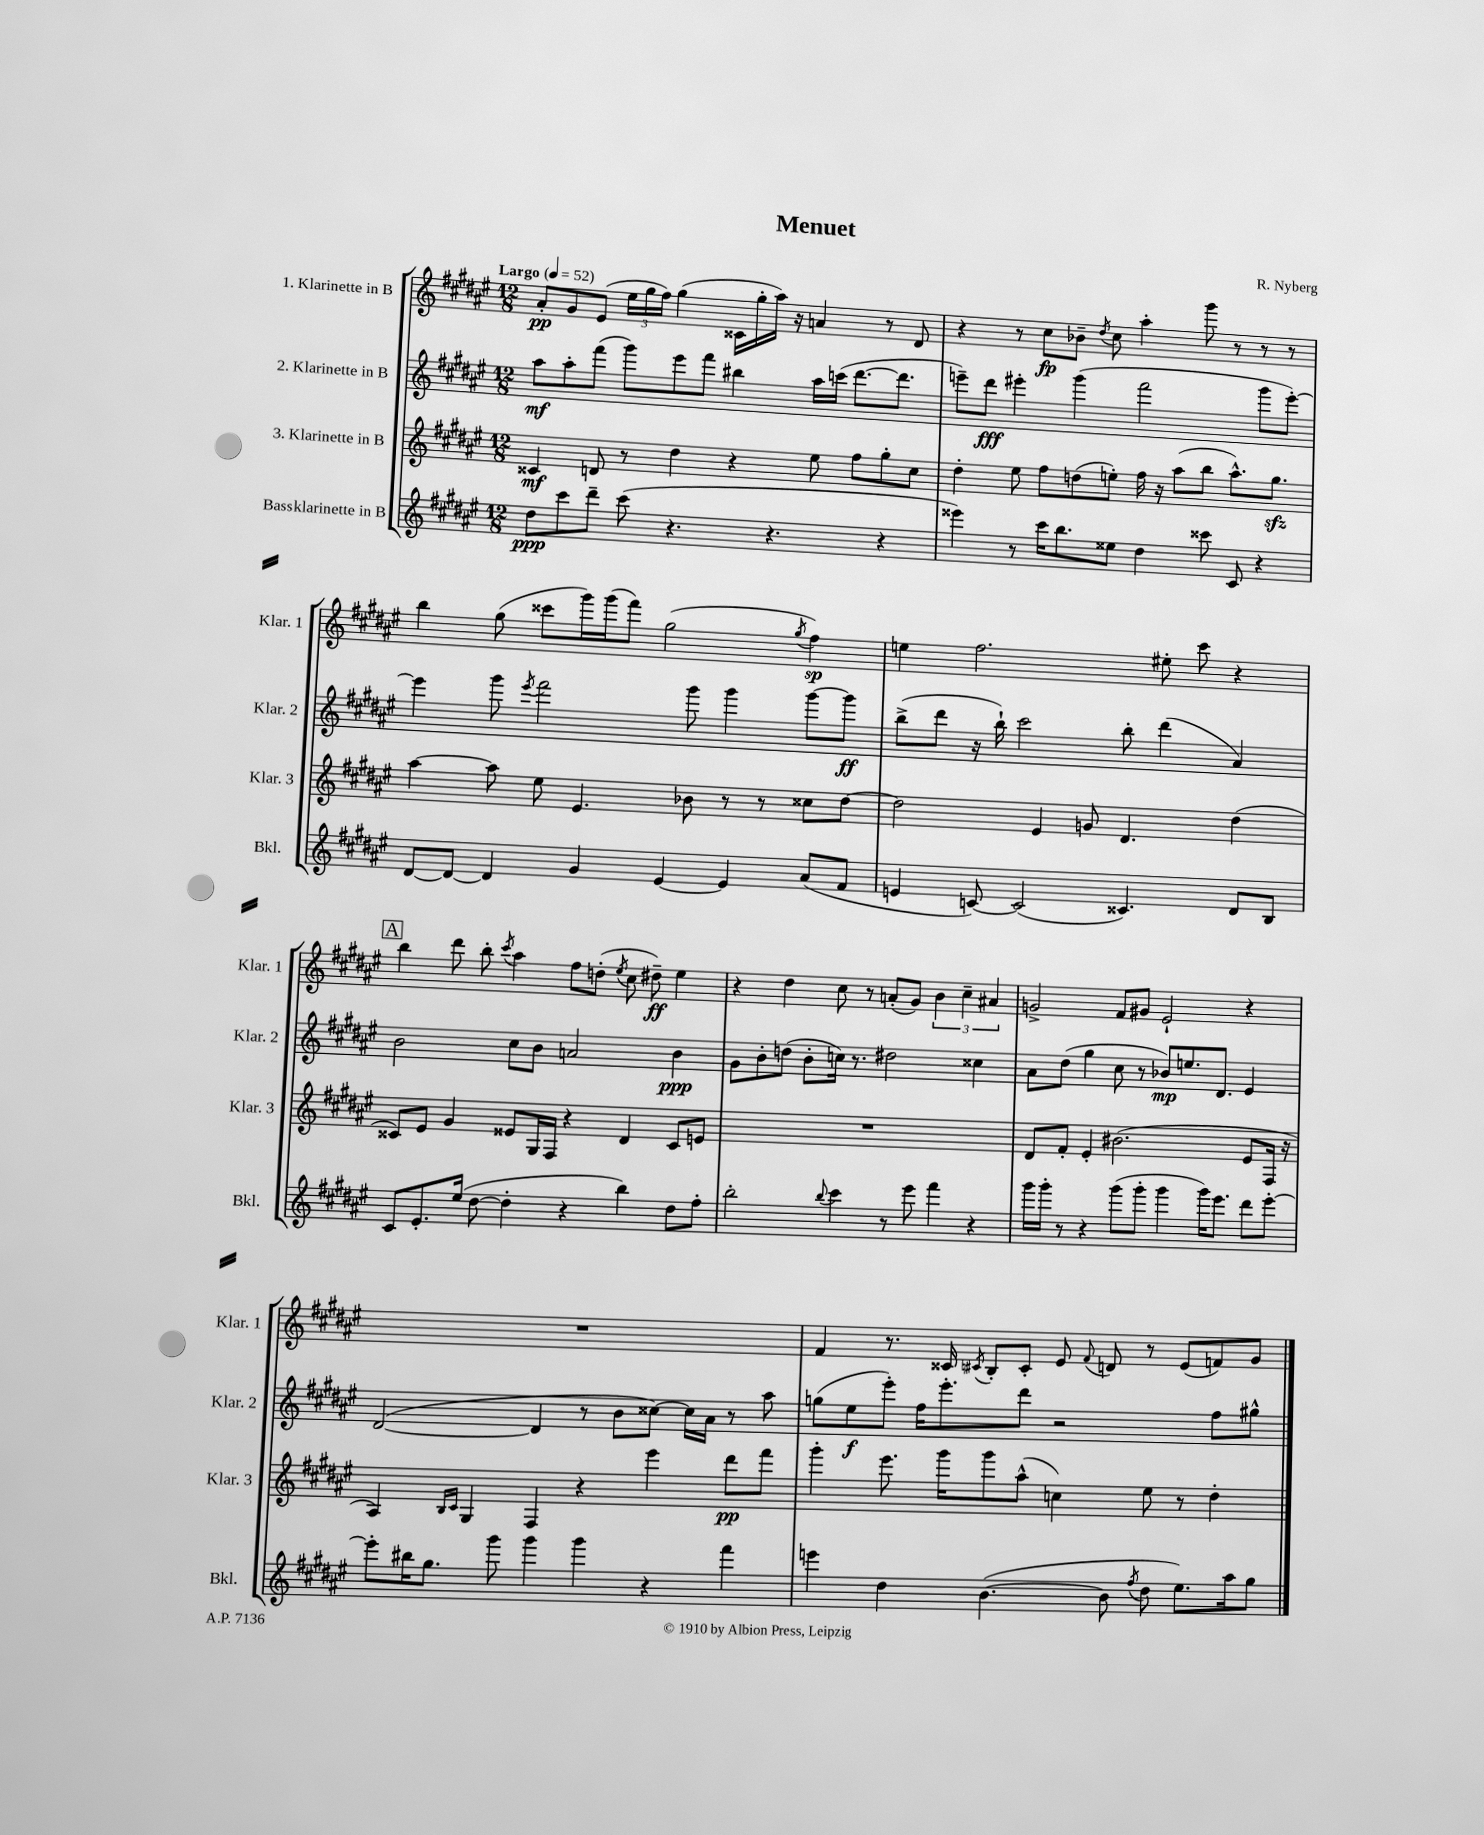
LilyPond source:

\header { title = "Menuet" composer = "R. Nyberg" }
<<
\new StaffGroup <<
\new Staff = "s0" \with { instrumentName = "1. Klarinette in B" shortInstrumentName = "Klar. 1" } {
    \clef treble \key fis \major \numericTimeSignature \time 12/8 \tempo "Largo" 4 = 52
    \autoBeamOff ais'8[-.\pp gis'8 eis'8]( \tuplet 3/2 { eis''16[ gis''16 fis''16]) } gis''4( cisis'16[ gis''16-. ais''16]) r16 a'4 r8 dis'8 |
    r4 r8 cis''8[\fp bes'8]-- \acciaccatura { dis''8 } cis''8 ais''4-. gis'''8 r8 r8 r8 |
    b''4 gis''8( cisis'''8[ gis'''16) gis'''16( fis'''8]) gis''2( \acciaccatura { gis''8 } fis''4\sp) |
    e''4 fis''2. eis''8-. cis'''8 r4 |
    \mark \markup { \box "A" } b''4 dis'''8 b''8-. \acciaccatura { cis'''8 } ais''4 fis''8[ d''8]-.( \acciaccatura { eis''8 } cis''8 dis''8--\ff) eis''4 |
    r4 dis''4 cis''8 r8 a'8[-.( gis'8]) \tuplet 3/2 { b'4 cis''4-- ais'4 } |
    g'2-> fis'8[ gis'8] eis'2-! r4 |
    R1. |
    fis'4 r8. cisis'16 \acciaccatura { cis'8 } b8[-. cis'8]-. eis'8 \appoggiatura { fis'8 } d'8 r8 eis'8[( f'8) gis'8] \bar "|." |
}
\new Staff = "s1" \with { instrumentName = "2. Klarinette in B" shortInstrumentName = "Klar. 2" } {
    \clef treble \key fis \major \numericTimeSignature \time 12/8
    \autoBeamOff ais''8[\mf ais''8-. fis'''8]( gis'''8[) eis'''8 fis'''8] bis''4 ais''16[ c'''16]( dis'''8.[~ dis'''8.] |
    e'''8[--) dis'''8]\fff eis'''4-. gis'''4( fis'''2 gis'''8[ eis'''8]~-.) |
    eis'''4 gis'''8 \acciaccatura { eis'''8 } fis'''2 gis'''8 gis'''4 gis'''8[~ gis'''8]\ff |
    b''8[->( dis'''8] r16 b''16-!) cis'''2 b''8-. dis'''4( ais'4) |
    \mark \markup { \box "A" } b'2 cis''8[ b'8] a'2 b'4\ppp |
    gis'8[ b'8-. d''8]( b'8[-. c''16]) r8. dis''2 cisis''4 |
    ais'8[ dis''8]( gis''4 cis''8 r8 bes'8[\mp) e''8. dis'8.] eis'4 |
    dis'2~( dis'4 r8 b'8[ cisis''8]~) cisis''16[ ais'16] r8 ais''8 |
    g''8[( eis''8\f eis'''8]-.) fis''16[ eis'''8.-. dis'''8] r2 fis''8[ gis''8]-^ \bar "|." |
}
\new Staff = "s2" \with { instrumentName = "3. Klarinette in B" shortInstrumentName = "Klar. 3" } {
    \clef treble \key fis \major \numericTimeSignature \time 12/8
    \autoBeamOff cisis'4\mf d'8 r8 dis''4 r4 eis''8 fis''8[ gis''8-. cis''8] |
    dis''4-. eis''8 fis''8[ d''8( e''8]-.) fis''16 r16 ais''8[( b''8] ais''8.[-^) gis''8.]\sfz |
    ais''4~ ais''8 eis''8 eis'4. bes'8 r8 r8 cisis''8[ dis''8]~ |
    dis''2 eis'4 g'8 dis'4. dis''4( |
    \mark \markup { \box "A" } cisis'8[) eis'8] gis'4 eisis'8[ gis16 fis16] r4 dis'4 cisis'8[ e'8] |
    R1. |
    dis'8[ fis'8]-. eis'4-. bis'2.( eis'8[ fis16] r16 |
    ais4) \grace { b16[ cis'16] } gis4 fis4 r4 eis'''4 dis'''8[\pp fis'''8] |
    gis'''4-. eis'''8. gis'''16[ gis'''8 ais''8]-^( c''4) eis''8 r8 dis''4-. \bar "|." |
}
\new Staff = "s3" \with { instrumentName = "Bassklarinette in B" shortInstrumentName = "Bkl." } {
    \clef treble \key fis \major \numericTimeSignature \time 12/8
    \autoBeamOff dis''8[\ppp cis'''8 dis'''8]-- cis'''8( r4. r4. r4 |
    eisis'''4) r8 cis'''16[ b''8. eisis''8] dis''4 cisis'''8 cis'8 r4 |
    dis'8[~ dis'8]~ dis'4 gis'4 eis'4~ eis'4 ais'8[( fis'8] |
    e'4 c'8~) c'2( cisis'4.) dis'8[ b8] |
    \mark \markup { \box "A" } cis'8[ eis'8.-. eis''16]( dis''8~ dis''4-. r4 b''4) dis''8[ fis''8]-. |
    b''2-. \appoggiatura { b''8 } cis'''4 r8 eis'''8 fis'''4 r4 |
    gis'''16[ gis'''16]-. r8 r4 gis'''8[( gis'''8]-. gis'''4 gis'''16[) eis'''8.] dis'''8[ eis'''8]~-. |
    eis'''8[-. bis''16 gis''8.] gis'''8 gis'''4 gis'''4 r4 fis'''4 |
    e'''4 dis''4 b'4.~( b'8 \acciaccatura { fis''8 } dis''8 eis''8.[) ais''16 gis''8] \bar "|." |
}
>>
>>
\layout { \context { \Score \remove "Bar_number_engraver" } }
